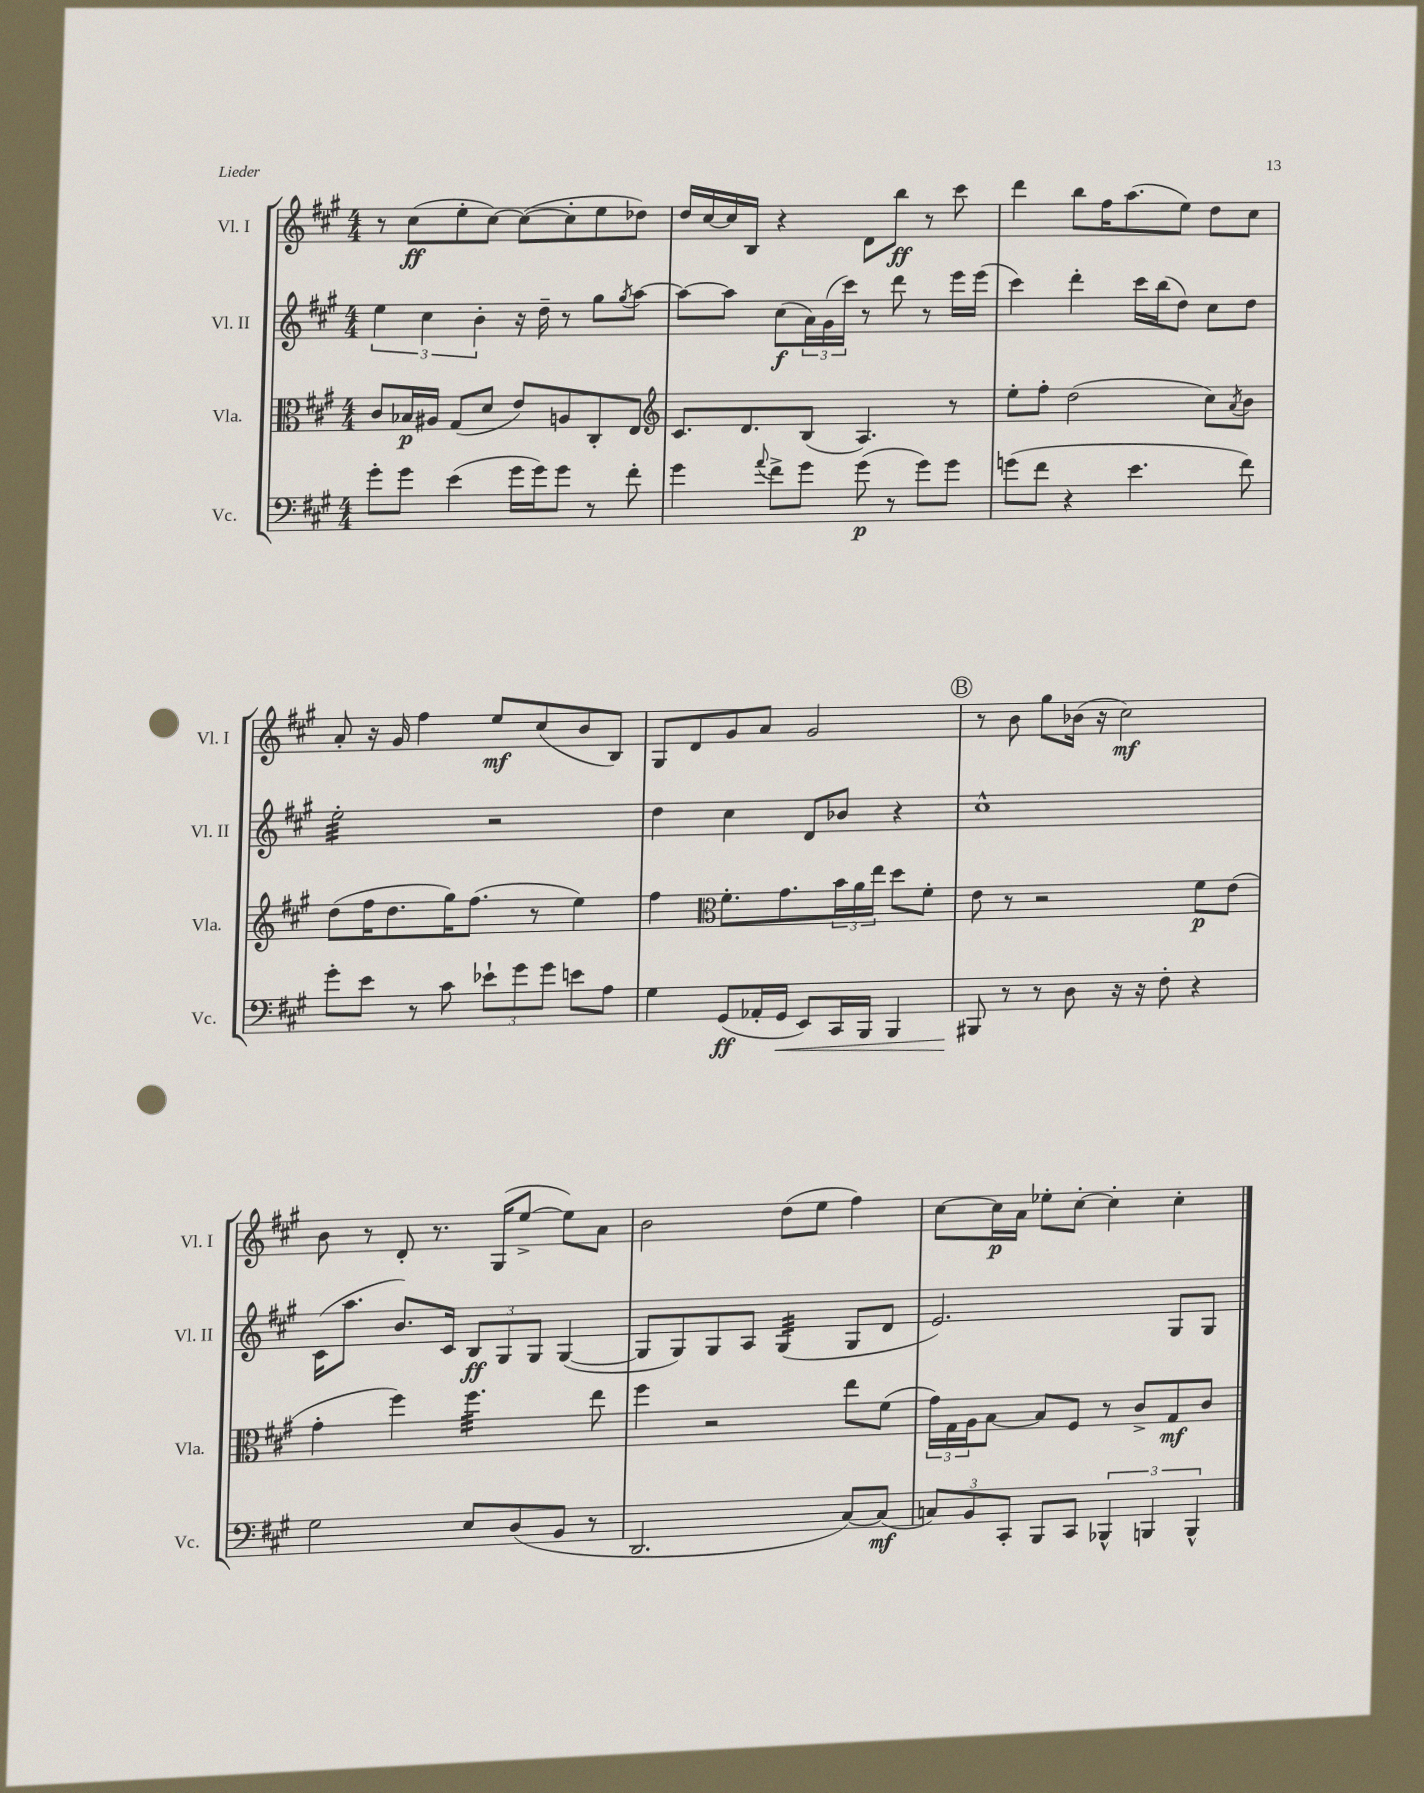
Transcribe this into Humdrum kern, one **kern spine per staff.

**kern	**kern	**kern	**kern
*staff4	*staff3	*staff2	*staff1
*clefF4	*clefC3	*clefG2	*clefG2
*k[f#c#g#]	*k[f#c#g#]	*k[f#c#g#]	*k[f#c#g#]
*M4/4	*M4/4	*M4/4	*M4/4
8g#'	8c#	6ee	8r
8g#	16B-	.	(8cc#
.	.	6cc#	.
.	16A#	.	.
(4e	(8G#	.	8ee'
.	.	6b'	.
.	8d	.	[8cc#)
16g#	8e)	16r	(8cc#_
16g#)	.	16dd~	.
8g#	8A	8r	8cc#']
8r	8C#'	8gg#	8ee
.	.	8qgg#	.
8f#'	8E	[8aa	8dd-)
=	=	=	=
*	*clefG2	*	*
4g#	8.c#	8aa_	16dd
.	.	.	[16cc#
.	.	8aa]	16cc#]
.	8.d	.	16B
8qqa	.	.	.
8f#^	.	(8cc#	4r
8g#	(8B	24a)	.
.	.	(24g#	.
.	.	24ccc#)	.
(8g#	4.A)	8r	8d
8r	.	8ddd	8bb
8g#)	.	8r	8r
8g#	8r	16eee	8ccc#
.	.	(16eee	.
=	=	=	=
(8g	8ee'	4ccc#)	4ddd
8f#	8ff#'	.	.
4r	(2dd	4ddd'	8bb
.	.	.	16ff#
.	.	.	(8.aa
4.e	.	16ccc#	.
.	.	(16bb	.
.	.	8dd)	8ee)
.	8cc#)	8cc#	8dd
.	8qa	.	.
8f#)	8b	8dd	8cc#
=	=	=	=
8g#'	(8dd	2ee'	8a'
8e	16ff#	.	16r
.	8.dd	.	16g#
8r	.	.	4ff#
8c#	16gg#)	.	.
.	(8.ff#	.	.
12e-`	.	2r	8ee
12g#	.	.	.
.	8r	.	(8cc#
12g#	.	.	.
8e	4ee)	.	8b
8A	.	.	8B)
=	=	=	=
4G#	4ff#	4dd	8G#
.	.	.	8d
*	*clefC3	*	*
(8GG#	8.f#'	4cc#	8g#
16AA-'	.	.	8a
16GG#	8.g#	.	.
8EE)	.	8d	2g#
16CC#	24b	8b-	.
.	24a	.	.
16BBB	.	.	.
.	24ee	.	.
4BBB	8dd	4r	.
.	8f#'	.	.
=	=	=	=
8BBB#	8e	1cc#^^	8r
8r	8r	.	8b
8r	2r	.	8gg#
8D	.	.	(16b-
.	.	.	16r
16r	.	.	2cc#)
16r	.	.	.
8F#'	.	.	.
4r	8f#	.	.
.	(8e	.	.
=	=	=	=
2G#	4g#'	(16c#	8b
.	.	8.aa	.
.	.	.	8r
.	4ff#)	8.b)	8d'
.	.	.	8.r
.	.	16c#	.
8E	4.ff#	12B	.
.	.	.	(16G#
.	.	12G#	.
(8D	.	.	[8ee^
.	.	12G#	.
8BB	.	([4G#	8ee])
8r	8ee	.	8a
=	=	=	=
2.DD	4ff#	8G#]	2b
.	.	8G#)	.
.	2r	8G#	.
.	.	8A	.
.	.	(4G#	(8dd
.	.	.	8ee
[8C#)	8ee	8G#	4ff#)
(8C#]	(8f#	8d	.
=	=	=	=
12C)	24g#)	2.e)	[8cc#
.	24G#	.	.
12BB	24A	.	.
.	[8B	.	16cc#]
12CC#'	.	.	.
.	.	.	16a
8BBB	8B]	.	8ee-'
8CC#	8F#	.	[8cc#'
6BBB-^^	8r	.	4cc#']
.	8c#^	.	.
6BBB	.	.	.
.	8G#	8G#	4cc#'
6BBB^^	.	.	.
.	8c#	8G#	.
==	==	==	==
*-	*-	*-	*-
